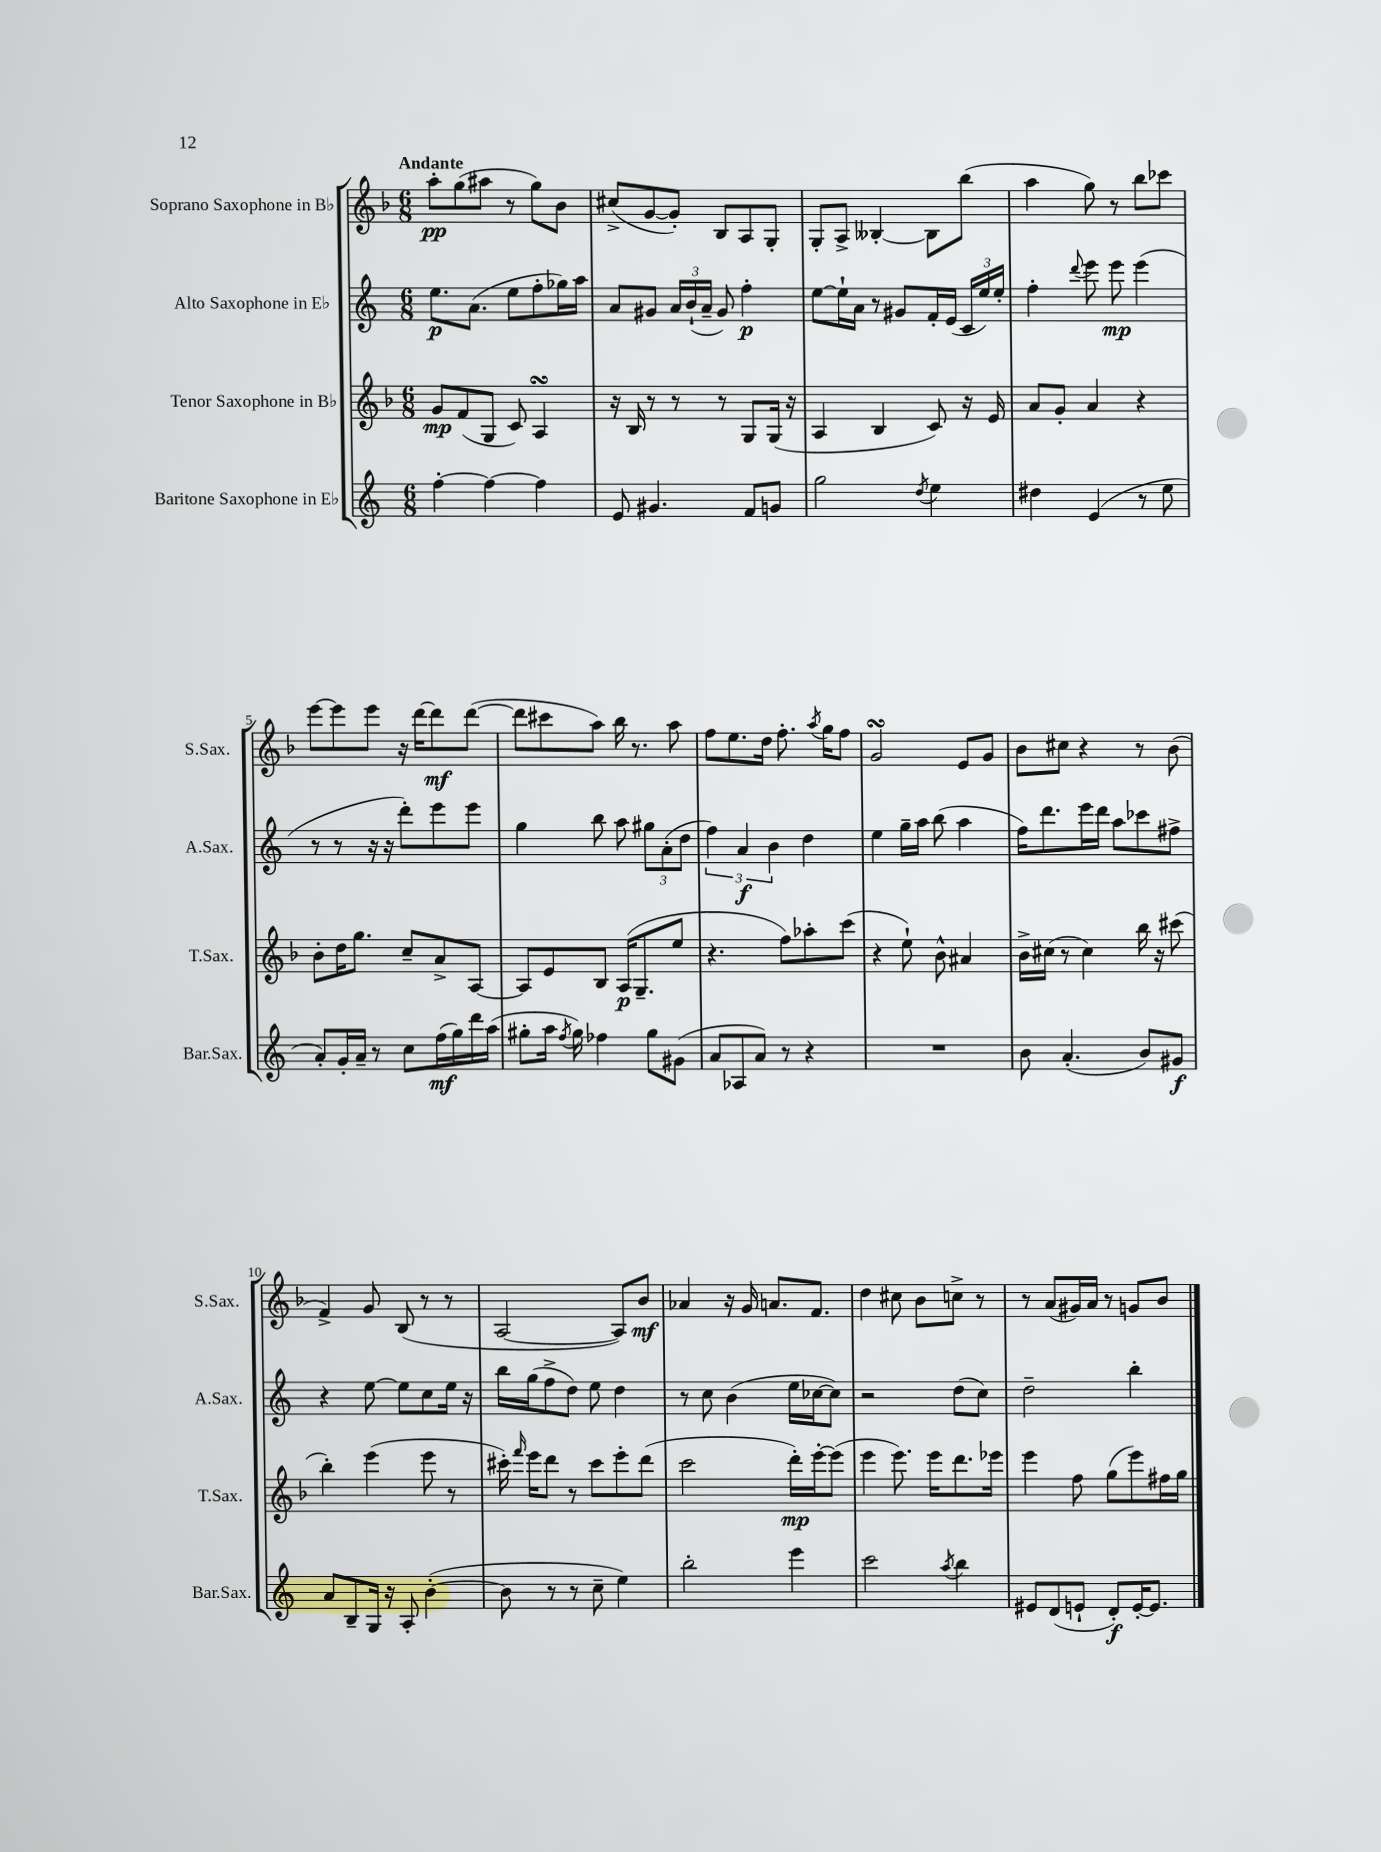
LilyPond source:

<<
\new StaffGroup <<
\new Staff = "s0" \with { instrumentName = "Soprano Saxophone in Bb" shortInstrumentName = "S.Sax." } {
    \clef treble \key f \major \numericTimeSignature \time 6/8 \tempo "Andante"
    \autoBeamOff a''8[-.\pp g''8( ais''8] r8 g''8[) bes'8] |
    cis''8[->( g'8~ g'8]-.) bes8[ a8 g8]-. |
    g8[-. a8]-> beses4~-. beses8[ bes''8]( |
    a''4 g''8) r8 bes''8[ ces'''8] |
    e'''8[~ e'''8 e'''8] r16 d'''16[~ d'''8\mf d'''8]~( |
    d'''8[ cis'''8 a''8]) bes''16 r8. a''8 |
    f''8[ e''8. d''16] f''8.-. \acciaccatura { a''8 } g''16[ f''8] |
    g'2\turn e'8[ g'8] |
    bes'8[ cis''8] r4 r8 bes'8( |
    f'4->) g'8 bes8( r8 r8 |
    a2~ a8[) bes'8]\mf |
    aes'4 r16 g'16 a'8.[ f'8.] |
    d''4 cis''8 bes'8[ c''8]-> r8 |
    r8 a'8[( gis'16) a'16] r8 g'8[ bes'8] \bar "|." |
}
\new Staff = "s1" \with { instrumentName = "Alto Saxophone in Eb" shortInstrumentName = "A.Sax." } {
    \clef treble \key c \major \numericTimeSignature \time 6/8
    \autoBeamOff e''8.[\p a'8.]( e''8[ f''8-. ges''16) a''16] |
    a'8[ gis'8] \tuplet 3/2 { a'16[ b'16-!( a'16]-- } gis'8) f''4-.\p |
    e''8[~ e''16-! a'16] r8 gis'8[ f'16-. e'16]( \tuplet 3/2 { c'16[ e''16) e''16]-. } |
    f''4-. \appoggiatura { d'''8 } e'''8 e'''8\mp e'''4( |
    r8 r8 r16 r16 d'''8[-.) e'''8 e'''8] |
    g''4 b''8 a''8 \tuplet 3/2 { gis''8[ a'8-.( d''8] } |
    \tuplet 3/2 { f''4) a'4\f b'4 } d''4 |
    e''4 g''16[-- a''16] b''8( a''4 |
    f''16[) d'''8. e'''16 d'''16] a''8[ ces'''8 fis''8]-> |
    r4 e''8~ e''8[ c''8 e''16] r16 |
    b''16[ g''16( f''8-> d''8]) e''8 d''4 |
    r8 c''8 b'4( e''16[ ces''16~ ces''8]) |
    r2 d''8[( c''8]) |
    d''2-- b''4-. \bar "|." |
}
\new Staff = "s2" \with { instrumentName = "Tenor Saxophone in Bb" shortInstrumentName = "T.Sax." } {
    \clef treble \key f \major \numericTimeSignature \time 6/8
    \autoBeamOff g'8[\mp f'8( g8] c'8) a4\turn |
    r16 bes16 r8 r8 r8 g8[ g16]( r16 |
    a4 bes4 c'8) r16 e'16 |
    a'8[ g'8]-. a'4 r4 |
    bes'8[-. d''16 g''8.] c''8[-- a'8-> a8]~ |
    a8[ e'8 bes8] a16[\p( g8.-- e''8] |
    r4. f''8[) aes''8-. c'''8]( |
    r4 e''8-!) bes'8-^ ais'4 |
    bes'16[-> cis''16]( r8 cis''4) bes''16 r16 cis'''8( |
    bes''4-.) e'''4( e'''8 r8 |
    cis'''16-.) \grace { f'''16 } e'''16[ d'''8] r8 cis'''8[ e'''8-. d'''8]( |
    c'''2 d'''16[-.\mp) e'''16~-. e'''8]( |
    e'''4 e'''8.) e'''16[ d'''8. ees'''16] |
    e'''4 f''8 g''8[( e'''8) fis''16 g''16] \bar "|." |
}
\new Staff = "s3" \with { instrumentName = "Baritone Saxophone in Eb" shortInstrumentName = "Bar.Sax." } {
    \clef treble \key c \major \numericTimeSignature \time 6/8
    \autoBeamOff f''4~-. f''4~ f''4 |
    e'8 gis'4. f'8[ g'8] |
    g''2 \acciaccatura { d''8 } e''4 |
    dis''4 e'4( r8 e''8 |
    a'8[-.) g'16-. a'16]-- r8 c''8[ f''16\mf( g''16) d'''16 a''16]( |
    gis''8[-. a''16] \acciaccatura { f''8 } gis''16) fes''4 gis''8[ gis'8]( |
    a'8[ aes8 a'8]) r8 r4 |
    R2. |
    b'8 a'4.-.( b'8[) gis'8]\f |
    a'8[ b8-- g16] r16 a8-. b'4~-.( |
    b'8 r8 r8 c''8-- e''4) |
    b''2-. e'''4 |
    c'''2 \acciaccatura { a''8 } b''4 |
    eis'8[ d'8( e'8]-! d'8[-.\f) e'16~-. e'8.] \bar "|." |
}
>>
>>
